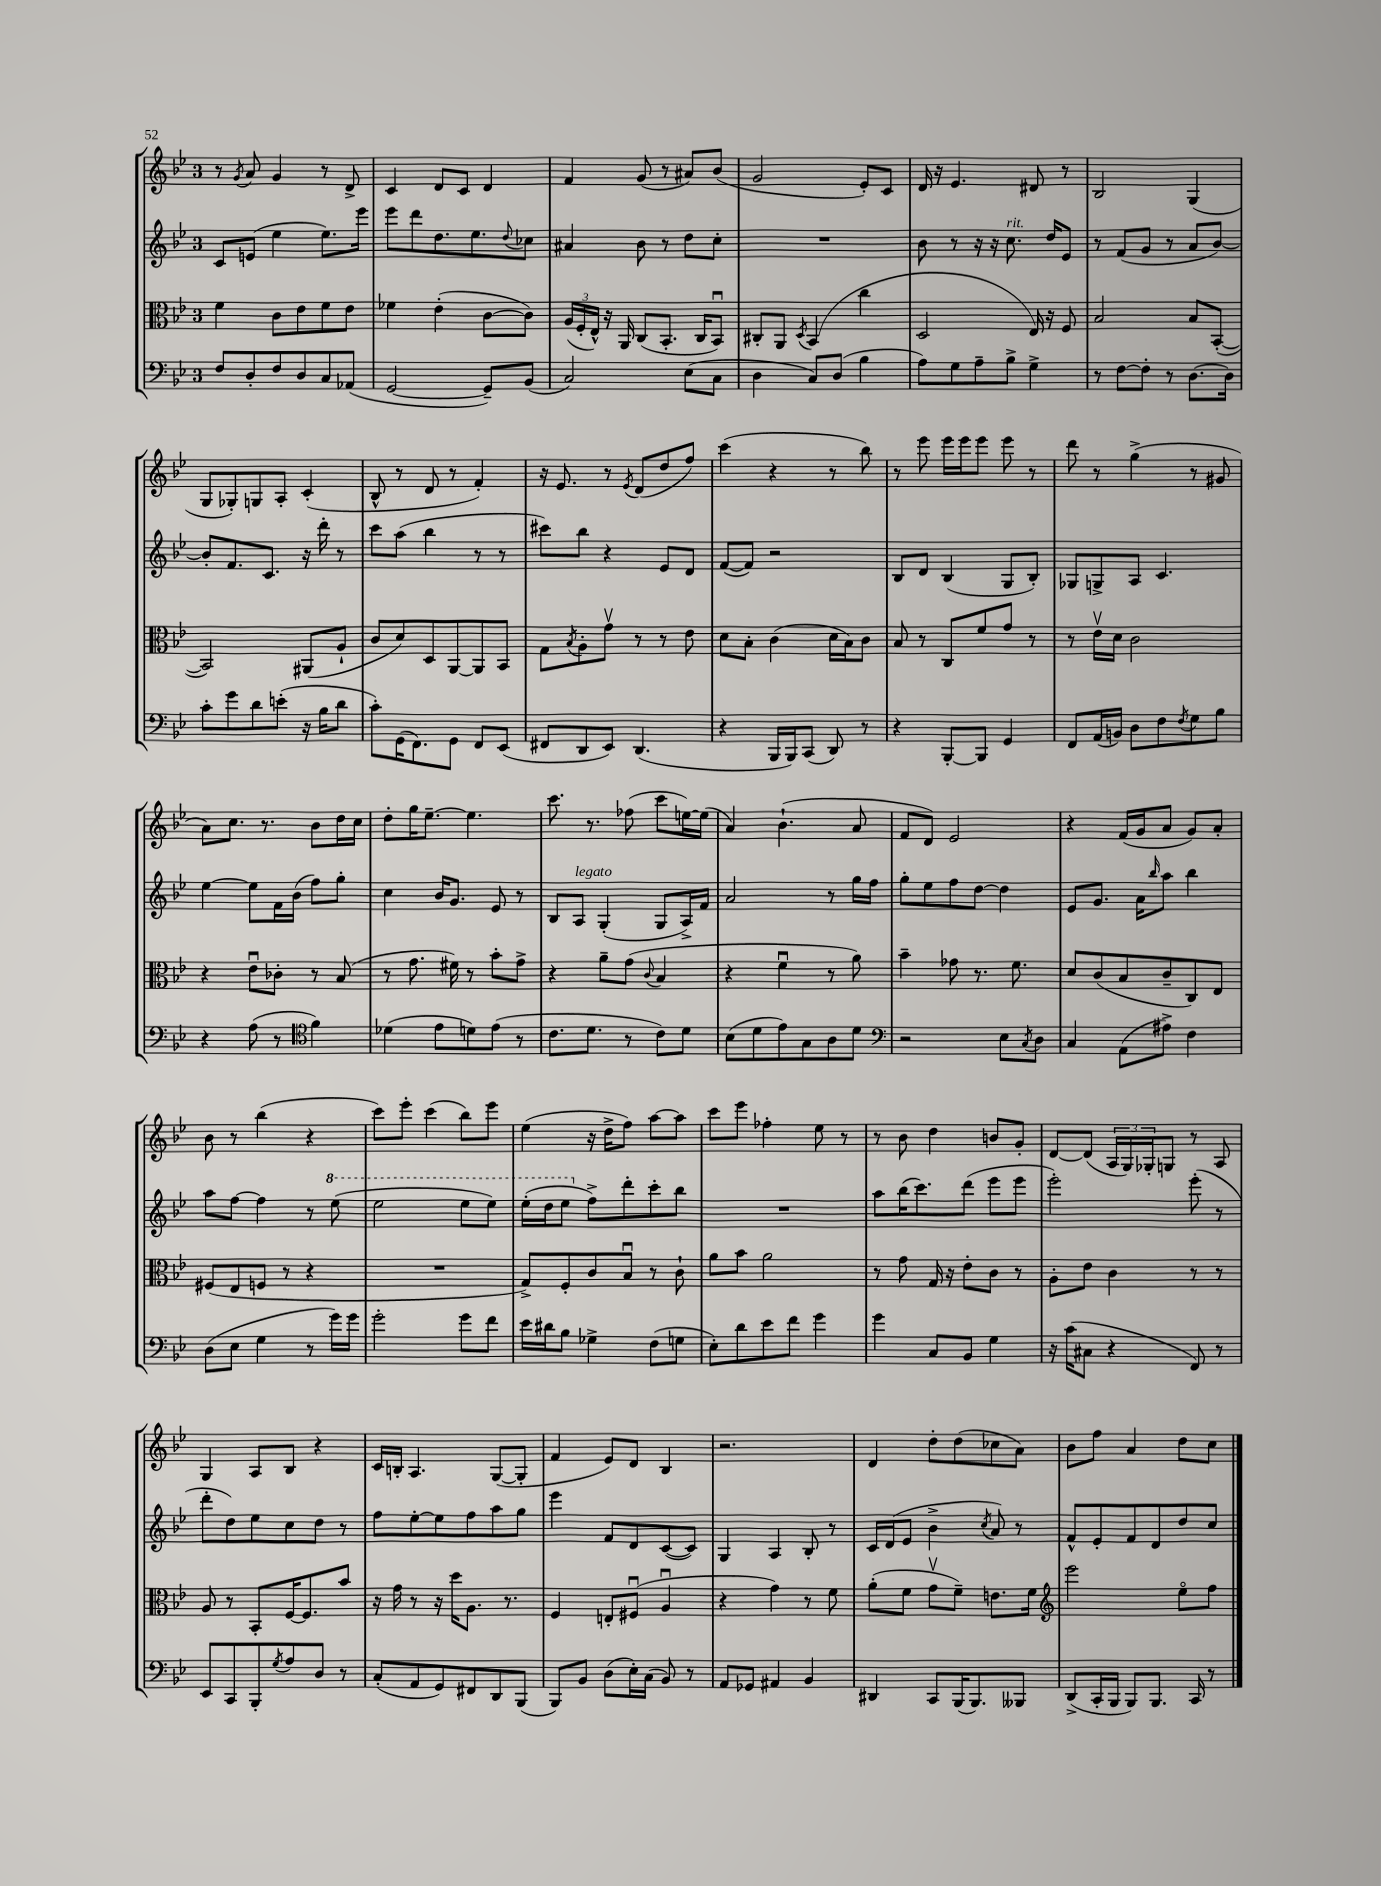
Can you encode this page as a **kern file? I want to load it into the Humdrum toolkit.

**kern	**kern	**kern	**kern
*part4	*part3	*part2	*part1
*staff4	*staff3	*staff2	*staff1
*clefF4	*clefC3	*clefG2	*clefG2
*k[b-e-]	*k[b-e-]	*k[b-e-]	*k[b-e-]
*M3/4	*M3/4	*M3/4	*M3/4
=80	=80	=80	=80
8F/L	4f\	8c/L	8r
.	.	.	8qg/
8D'/	.	(8en/J	8a/
8F/	8c\L	4ee-\	4g/
8D/	8e-\	.	.
8C/	8f\	8.ee-\L)	8r
(8AA-X/J	8e-\J	.	8d^/
.	.	16eee-\Jk	.
=81	=81	=81	=81
[2GG/	4f-X\	8eee-\L	4c/
.	.	8ddd\	.
.	(4e-'\	8.dd\	8d/L
.	.	.	8c/J
.	.	8.ee-\	.
8GG~/L])	[8c\L	.	4d/
.	.	8qqdd/	.
(8BB-/J	8c\J])	8cc-X\J	.
=82	=82	=82	=82
2C/)	(24A/LL	4a#X/	4f/
.	24F'/	.	.
.	24E-^^/JJ)	.	.
.	16r	.	.
.	16AA/	.	.
.	(8C/L	8b-\	(8g/
.	8.BB-'/J	8r	8r
(8E-\L	.	8dd\L	8a#X/L)
.	16C/KL	.	.
8C\J	8BB-u/J)	8cc'\J	(8b-/J
=83	=83	=83	=83
4D\	8C#X'/L	2.r	2g/
.	8AA/J	.	.
.	8qD/	.	.
8C/L)	(4BB-/	.	.
(8D/J	.	.	.
4B-\	4cc\	.	8e-'/L)
.	.	.	8c/J
=84	=84	=84	=84
8A\L)	2D/	8b-\	16d/
.	.	.	16r
8G\	.	8r	4.e-/
8A~\	.	16r	.
.	.	16r	.
!	!	!LO:TX:a:i:t=rit.	!
8B-^\J	.	8.cc\	.
4G^\	16E-/)	.	8d#X/
.	16r	16dd/KL	.
.	8F/	8e-/J	8r
=85	=85	=85	=85
8r	2B-/	8r	2B-/
[8F\L	.	(8f/L	.
8F'\J]	.	8g/J	.
8r	.	8r	.
[8.D\L	8B-/L	8a/L	(4G/
.	([8BB-'/J	[8b-/J)	.
16D\Jk]	.	.	.
!!LO:LB:g=z
=86	=86	=86	=86
8c'\L	2BB-/])	8b-'/L]	8G/L
8g\	.	8.f/	8G-X'/)
8d\	.	.	8Gn/
.	.	8.c/J	.
(8en'\J	.	.	8A'/J
16r	(8AA#X/L	16r	(4c'/
16B-\KL	.	16ddd'\	.
8d\J	8A`/J	8r	.
=87	=87	=87	=87
8c'\L)	8c/L	8ccc\L	8B-^^/
(16GG\K	8d/)	(8aa\J	8r
8.FF\)	.	.	.
.	8D/	4bb-\	8d/
8GG\J	[8AA/	.	8r
8FF/L	8AA/]	8r	4f'/)
(8EE-/J	8BB-/J	8r	.
=88	=88	=88	=88
8FF#X/L	8G\L	8ccc#X\L)	16r
.	.	.	8.e-/
.	8qB-/	.	.
8DD/	8A'\	8bb-\J	.
8EE-/J)	8gv\J	4r	8r
.	.	.	8qe-/
(4.DD/	8r	.	(8d/L
.	8r	8e-/L	8dd/
.	8e-\	8d/J	8ff/J)
=89	=89	=89	=89
4r	8d\L	([8f/L	(4ccc\
.	8B-'\J	8f/J])	.
16BBB-/LL	(4c\	2r	4r
16BBB-/J)	.	.	.
(8CC/J	.	.	.
8DD/)	16d\LL	.	8r
.	16B-\J)	.	.
8r	8c\J	.	8bb-\)
=90	=90	=90	=90
4r	8B-/	8B-/L	8r
.	8r	8d/J	8eee-\
[8BBB-'/L	8C/L	(4B-/	16eee-\LL
.	.	.	16eee-\J
8BBB-/J]	8f/	.	8eee-\J
4GG/	8g/J	8G/L	8eee-\
.	8r	8B-'/J)	8r
=91	=91	=91	=91
8FF/L	8r	8G-X/L	8ddd\
(16AA/L	16e-v\LL	8Gn^/	8r
16BBn/JJ)	16d\JJ	.	.
8D\L	2c\	8A/J	(4gg^\
8F\	.	4.c/	.
8qF/	.	.	.
8G\	.	.	8r
8B-\J	.	.	8g#X/
!!LO:LB:g=z
=92	=92	=92	=92
4r	4r	[4ee-\	8a\L)
.	.	.	8.cc\J
(8A\	8e-u\L	8ee-\L]	.
.	.	.	8.r
8r	8c-X'\J	16f\L	.
.	.	(16b-\JJ	.
*clefC4	*	*	*
4f\)	8r	8ff\L)	8b-\L
.	(8B-/	8gg'\J	16dd\L
.	.	.	16cc\JJ
=93	=93	=93	=93
(4d-X\	8r	4cc\	8dd'\L
.	8.g\	.	16gg\K
.	.	.	[8.ee-~\J
8e-\L	.	16b-/KL	.
.	16f#X\)	8.g/J	.
8dn\)	8r	.	4.ee-\]
(8e-\J	8b-'\L	8e-/	.
8r	8g^\J	8r	.
=94	=94	=94	=94
8.c\L	4r	8B-/L	8.ccc\
!	!	!LO:TX:a:i:t=legato	!
.	.	8A/J	.
8.d\J	.	.	8.r
.	8a~\L	(4G'/	.
8r	(8g\J	.	(8ff-X\
.	8qqc/	.	.
8c\L)	4B-/	8G/L	8ccc\L
8d\J	.	16A^/L)	[16een\L)
.	.	16f/JJ	(16ee\JJ]
=95	=95	=95	=95
(8B-\L	4r	2a/	4a/)
8d\	.	.	.
8e-\)	4fu\	.	(4.b-`\
8G\	.	.	.
8A\	8r	8r	.
8d\J	8a\)	16gg\LL	8a/
.	.	16ff\JJ	.
=96	=96	=96	=96
*clefF4	*	*	*
2r	4b-~\	8gg'\L	8f/L
.	.	8ee-\	8d/J)
.	8g-X\	8ff\	2e-/
.	8.r	[8dd\J	.
8E-\L	.	4dd\]	.
.	8.f\	.	.
8qC/	.	.	.
8D\J	.	.	.
=97	=97	=97	=97
4C/	8d/L	8e-/L	4r
.	(8c/	8.g/J	.
(8AA\L	8B-/	.	(16f/LL
.	.	16a\KL	16g/J
.	.	16qqbb-/	.
8A#X^\J)	8c~/	8aa\J	8a/J
4F\	8C/)	4bb-\	8g/L)
.	8E-/J	.	8a'/J
!!LO:LB:g=z
=98	=98	=98	=98
(8D\L	(8F#X/L	8aa\L	8b-\
8E-\J	8E-/	[8ff\J	8r
4G\	8Fn/J	4ff\]	(4bb-\
.	8r	.	.
8r	4r	8r	4r
*	*	*8va	*
16g\LL)	.	(8eee-\	.
16g\JJ	.	.	.
=99	=99	=99	=99
2g'\	2.r	2eee-\	8ccc\L)
.	.	.	8eee-'\J
.	.	.	(4ccc\
8g\L	.	8eee-\L	8bb-\L)
8f\J	.	8eee-\J)	8eee-\J
=100	=100	=100	=100
16e-\LL	8G^/L)	(16eee-'\LL	(4ee-\
16d#X\J	.	16ddd\J	.
8B-\J	8F'/	8eee-\J	.
*	*	*X8va	*
4G-X^\	8c/	8ff^\L)	16r
.	.	.	16dd^\KL
.	8B-u/J	8ddd'\	8ff\J)
(8F\L	8r	8ccc'\	[8aa\L
8Gn\J	8c`\	8bb-\J	8aa\J]
=101	=101	=101	=101
8E-'\L)	8a\L	2.r	8ccc\L
8d\	8b-\J	.	8eee-\J
8e-\	2a\	.	4ff-X'\
8f\J	.	.	.
4g\	.	.	8ee-\
.	.	.	8r
=102	=102	=102	=102
4g\	8r	8aa\L	8r
.	8g\	(16bb-\K	8b-\
.	.	8.ccc\)	.
8C/L	16G/	.	4dd\
.	16r	.	.
8BB-/J	8e-'\L	(8ddd\J	.
4G\	8c\J	8eee-\L	8bn/L
.	8r	8eee-\J	8g'/J
=103	=103	=103	=103
16r	8A'\L	2eee-'\)	[8d/L
(16c\KL	.	.	.
8C#X\J	8e-\J	.	(8d/J]
4r	4c\	.	24A/LL
.	.	.	24G/)
.	.	.	24G-X'/J
.	.	.	8Gn/J
8FF/)	8r	(8eee-'\	8r
8r	8r	8r	8A/
!!LO:LB:g=z
=104	=104	=104	=104
8EE-/L	8A/	8ddd'\L	4G/
8CC/	8r	8dd\)	.
8BBB-'/	8BB-'/L	8ee-\	8A/L
8qG/	.	.	.
8A/	[16F/K	8cc\	8B-/J
.	8.F/]	.	.
8D/J	.	8dd\J	4r
8r	8b-/J	8r	.
=105	=105	=105	=105
(8C'/L	16r	8ff\L	16c/LL
.	16g\	.	16Bn'/JJ
8AA/	8r	[8ee-'\	4.A/
8GG/)	16r	8ee-\]	.
.	16dd\KL	.	.
8FF#X/	8.A\J	8ff\	.
8DD/	.	8aa\	([8G/L
.	8.r	.	.
(8BBB-/J	.	8gg\J	8G'/J]
=106	=106	=106	=106
8BBB-/L)	4F/	4eee-\	4f/
8BB-/J	.	.	.
(8D\L	8En'/L	8f/L	8e-/L)
16E-'\L)	(8F#Xu/J	8d/	8d/J
(16C\JJ	.	.	.
8BB-/)	4Au/	([8c/	4B-/
8r	.	8c/J])	.
=107	=107	=107	=107
8AA/L	4r	4G/	2.r
8GG-X/J	.	.	.
4AA#X/	4g\)	4A/	.
4BB-/	8r	8B-'/	.
.	8f\	8r	.
=108	=108	=108	=108
4DD#X/	(8a'\L	16c/LL	4d/
.	.	(16d/J	.
.	8f\J	8e-/J	.
8CC/L	8gv\L	4b-^\	8dd'\L
(16BBB-/K	8f~\J)	.	(8dd\
8.BBB-/)	.	.	.
.	.	8qcc/	.
.	8.en\L	8a/)	8cc-X\
8BBB--X/J	.	8r	8a\J)
.	16f\Jk	.	.
=109	=109	=109	=109
*	*clefG2	*	*
(8DD^/L	2eee-\	8f^^/L	8b-\L
16CC'/L	.	8e-'/	8ff\J
16BBB-/JJ	.	.	.
8BBB-/L)	.	8f/	4a/
8.BBB-/J	.	8d/	.
.	8ee-\L	8dd/	8dd\L
16CC/	.	.	.
8r	8ff\J	8cc/J	8cc\J
==	==	==	==
*-	*-	*-	*-
